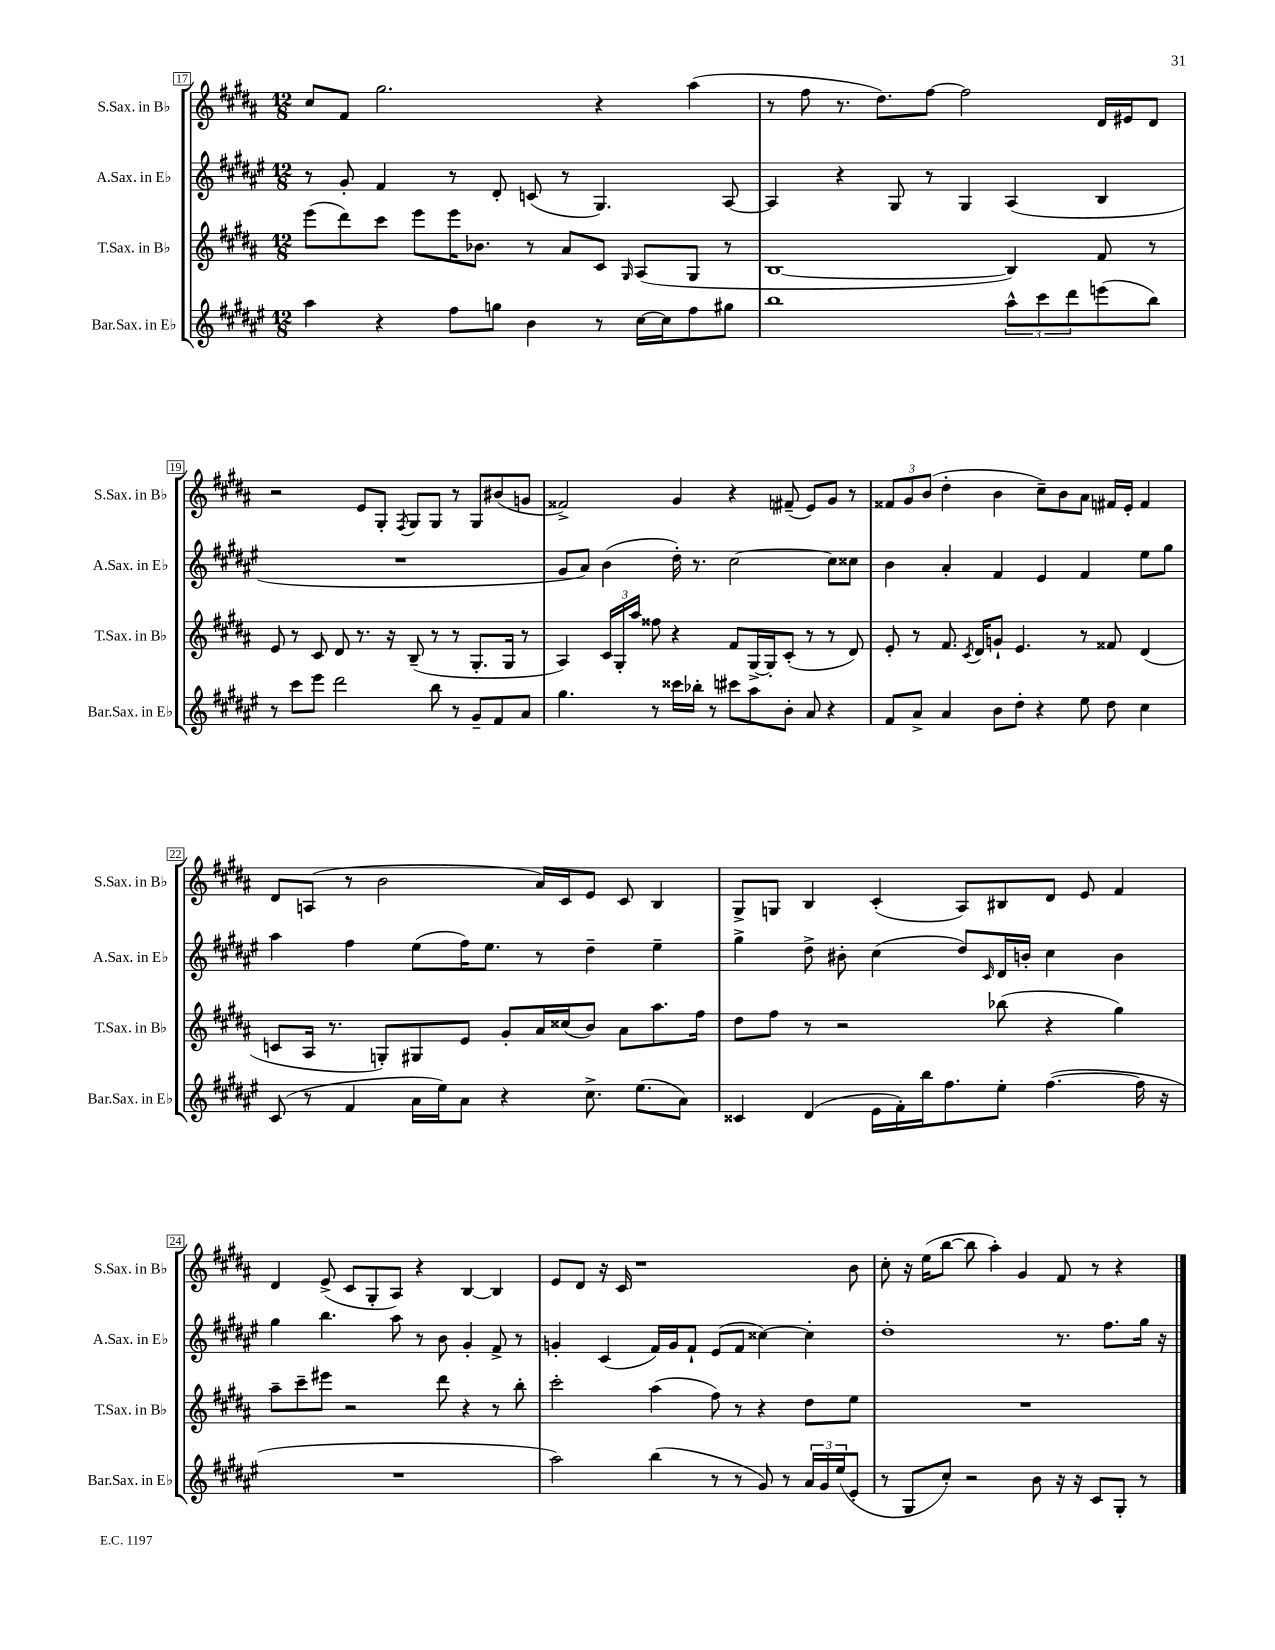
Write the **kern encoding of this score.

**kern	**kern	**kern	**kern
*staff4	*staff3	*staff2	*staff1
*clefG2	*clefG2	*clefG2	*clefG2
*k[f#c#g#d#a#e#]	*k[f#c#g#d#a#]	*k[f#c#g#d#a#e#]	*k[f#c#g#d#a#]
*M12/8	*M12/8	*M12/8	*M12/8
4aa#\	(8eee\L	8r	8cc#/L
.	8ddd#\)	8g#'/	8f#/J
4r	8ccc#\J	4f#/	2.gg#\
.	8eee\L	.	.
8ff#\L	16eee\K	8r	.
.	8.b-\J	.	.
8gg\J	.	8d#'/	.
4b\	8r	(8c/	.
.	8a#/L	8r	.
8r	8c#/J	4.G#/)	4r
.	16qqG#/	.	.
[16cc#\LL	(8A#/L	.	.
16cc#\]J	.	.	.
8ff#\	8G#/J	.	(4aa#\
8gg#\J	8r	[8A#/	.
=	=	=	=
1bb	[1B	4A#/]	8r
.	.	.	8ff#\
.	.	4r	8.r
.	.	.	8.dd#\L)
.	.	8G#/	.
.	.	8r	[8ff#\J
.	.	4G#/	2ff#\]
12aa#^^\L	4B/])	(4A#/	.
12ccc#\	.	.	.
12ddd#\	.	.	.
(8eee\	8f#/	4B/	16d#/LL
.	.	.	16e#/J
8bb\J)	8r	.	8d#/J
=	=	=	=
8r	8e/	1.r	2r
8ccc#\L	8r	.	.
8eee#\J	8c#/	.	.
2ddd#\	8d#/	.	.
.	8.r	.	8e/L
.	.	.	8G#'/J
.	16r	.	.
.	.	.	8qF#/
.	(8B~/	.	8G#/L
8bb\	8r	.	8G#/J
8r	8r	.	8r
8g#~/L	8.G#'/L	.	8G#/L
8f#/	.	.	(8b#/
.	16G#/Jk	.	.
8a#/J	8r	.	8g/J
=	=	=	=
4.gg#\	4A#/)	8g#/L	2f##^/)
.	.	8a#/J)	.
.	24c#/LL	(4b\	.
.	24G#'/	.	.
.	24aa#/JJ	.	.
8r	8ff##\	.	.
16ccc##\LL	4r	16dd#'\)	4g#/
16bb-'\JJ	.	8.r	.
8r	.	.	.
8ccc#\L	8f#/L	[2cc#\	4r
8aa#\	[16G#^/L	.	.
.	16G#'/]J	.	.
8b'\J	(8c#'/J	.	(8f#~/
8a#/	8r	.	8e/L)
4r	8r	8cc#\]L	8g#/J
.	8d#/)	8cc##\J	8r
=	=	=	=
8f#/L	8e'/	4b\	12f##/L
.	.	.	12g#/
8a#^/J	8r	.	.
.	.	.	(12b/J
4a#/	8.f#/	4a#'/	4dd#'\
.	8qc#/	.	.
.	16d#/LK	.	.
8b\L	8g`/J	4f#/	4b\
8dd#'\J	4.e/	.	.
4r	.	4e#/	8cc#~\L)
.	.	.	8b\
8ee#\	8r	4f#/	8a#\J
8dd#\	8f##/	.	16f#/LL
.	.	.	16e'/JJ
4cc#\	(4d#/	8ee#\L	4f#/
.	.	8gg#\J	.
=	=	=	=
(8c#/	8c/L	4aa#\	8d#/L
8r	16A#/Jk	.	(8A/J
.	8.r	.	.
4f#/	.	4ff#\	8r
.	8G'/L)	.	2b\
16a#\LL	8G#/	(8ee#\L	.
16ee#\J)	.	.	.
8a#\J	8e/J	16ff#\K)	.
.	.	8.ee#\J	.
4r	8g#'/L	.	.
.	16a#/L	8r	16a#/LL)
.	(16cc##/J	.	16c#/J
8.cc#^\	8b/J)	4dd#~\	8e/J
.	8a#\L	.	8c#/
(8.ee#\L	.	.	.
.	8.aa#\	4ee#~\	4B/
8a#\J)	.	.	.
.	16ff#\Jk	.	.
=	=	=	=
4c##/	8dd#\L	4gg#^\	8G#^/L
.	8ff#\J	.	8G/J
(4d#/	8r	8dd#^\	4B/
.	2r	8b#'\	.
16e#\LL	.	(4cc#\	(4c#'/
16f#'\)	.	.	.
16bb\J	.	.	.
8.ff#\	.	.	.
.	.	8dd#/L)	8A#/L)
.	.	16qqc#/	.
8ee#'\J	(8bb-\	16d#/L	8B#/
.	.	16b'/JJ	.
([4.ff#\	4r	4cc#\	8d#/J
.	.	.	8e/
.	4gg#\)	4b\	4f#/
16ff#\]	.	.	.
16r	.	.	.
=	=	=	=
1.r	8aa#~\L	4gg#\	4d#/
.	8ccc#~\	.	.
.	8eee#\J	4.bb\	(8e^/
.	2r	.	8c#/L
.	.	.	8G#'/
.	.	8aa#\	8A#/J)
.	.	8r	4r
.	8ddd#\	8b\	.
.	4r	4g#'/	[4B/
.	8r	8f#^/	4B/]
.	8bb'\	8r	.
=	=	=	=
2aa#\)	2ccc#'\	4g'/	8e/L
.	.	.	8d#/J
.	.	(4c#/	16r
.	.	.	16c#/
.	.	.	1r
(4bb\	(4aa#\	16f#/LL)	.
.	.	16g/J	.
.	.	8f#`/J	.
8r	8ff#\)	(8e#/L	.
8r	8r	8f#/J	.
8g#/)	4r	[4cc##\)	.
8r	.	.	.
24a#/LL	8dd#\L	4cc##'\]	.
24g#/	.	.	.
(24ee#/J	.	.	.
8e#'/J	8ee\J	.	8b\
=	=	=	=
8r	1.r	1dd#'	8cc#'\
8G#/L	.	.	16r
.	.	.	(16ee\LK
8cc#'/J)	.	.	[8bb\J
2r	.	.	8bb\]
.	.	.	4aa#'\)
.	.	.	4g#/
8b\	.	.	.
16r	.	8.r	8f#/
16r	.	.	.
8c#/L	.	.	8r
.	.	8.ff#\L	.
8G#'/J	.	.	4r
8r	.	16gg#\Jk	.
.	.	16r	.
==	==	==	==
*-	*-	*-	*-
